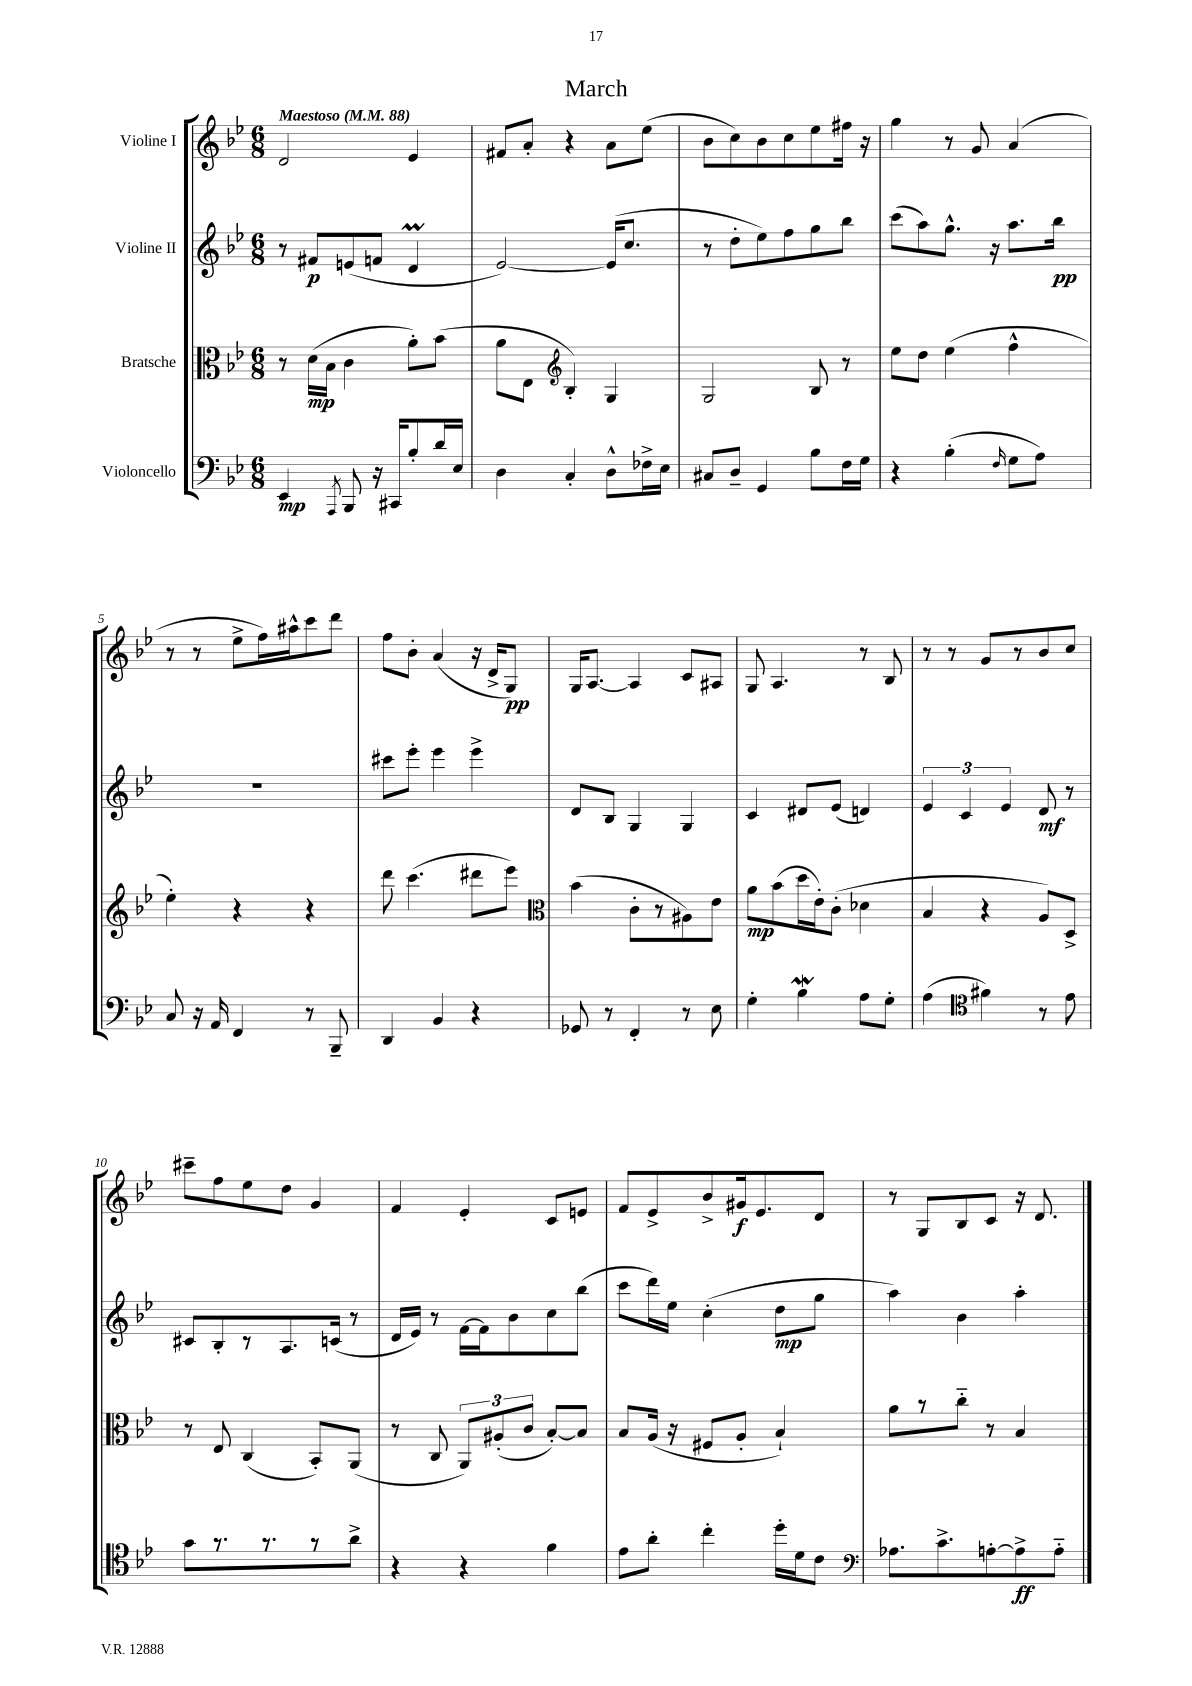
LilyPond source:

\header { title = "March" }
<<
\new StaffGroup <<
\new Staff = "s0" \with { instrumentName = "Violine I" } {
    \clef treble \key bes \major \numericTimeSignature \time 6/8 \tempo "Maestoso" 4 = 88
    \autoBeamOff d'2 ees'4 |
    fis'8[ a'8]-. r4 a'8[ ees''8]( |
    bes'8[ c''8) bes'8 c''8 ees''8 fis''16] r16 |
    g''4 r8 g'8 a'4( |
    r8 r8 ees''8[-> f''16) ais''16-^ c'''8 d'''8] |
    f''8[ bes'8]-. a'4( r16 d'16[-> g8]\pp) |
    g16[ a8.]~ a4 c'8[ ais8] |
    g8 a4. r8 bes8 |
    r8 r8 g'8[ r8 bes'8 c''8] |
    cis'''8[-- f''8 ees''8 d''8] g'4 |
    f'4 ees'4-. c'8[ e'8] |
    f'8[ ees'8-> bes'8-> gis'16\f ees'8. d'8] |
    r8 g8[ bes8 c'8] r16 d'8. \bar "|." |
}
\new Staff = "s1" \with { instrumentName = "Violine II" } {
    \clef treble \key bes \major \numericTimeSignature \time 6/8
    \autoBeamOff r8 fis'8[\p e'8( f'8] d'4\prall |
    ees'2~) ees'16[( c''8.] |
    r8 d''8[-. ees''8) f''8 g''8 bes''8] |
    c'''8[( a''8) g''8.]-^ r16 a''8.[ bes''16]\pp |
    r2. |
    cis'''8[ ees'''8]-. ees'''4 ees'''4-> |
    d'8[ bes8] g4 g4 |
    c'4 dis'8[ ees'8]( d'4) |
    \tuplet 3/2 { ees'4 c'4 ees'4 } d'8\mf r8 |
    cis'8[ bes8-. r8 a8. c'16]( r8 |
    d'16[ ees'16]) r8 f'16[~ f'16 bes'8 c''8 bes''8]( |
    c'''8[ d'''16) ees''16] c''4-.( d''8[\mp g''8] |
    a''4) bes'4 a''4-. \bar "|." |
}
\new Staff = "s2" \with { instrumentName = "Bratsche" } {
    \clef alto \key bes \major \numericTimeSignature \time 6/8
    \autoBeamOff r8 d'16[\mp( bes16] c'4 a'8[-.) bes'8]( |
    a'8[ ees8] \clef treble bes4-.) g4 |
    g2 bes8 r8 |
    ees''8[ d''8] ees''4( f''4-^ |
    ees''4-.) r4 r4 |
    d'''8 c'''4.( dis'''8[ ees'''8]) |
    \clef alto bes'4( c'8[-. r8 ais8) ees'8] |
    a'8[\mp bes'8( d''16 ees'16-.) c'8]-.( des'4 |
    bes4 r4 a8[) d8]-> |
    r8 ees8 c4( bes,8[-.) a,8]( |
    r8 c8 \tuplet 3/2 { a,8[) ais8-.( c'8] } bes8[~-.) bes8] |
    bes8[ a16]( r16 fis8[ a8]-. bes4-!) |
    a'8[ r8 c''8]-_ r8 bes4 \bar "|." |
}
\new Staff = "s3" \with { instrumentName = "Violoncello" } {
    \clef bass \key bes \major \numericTimeSignature \time 6/8
    \autoBeamOff ees,4\mp \acciaccatura { a,,8 } bes,,8 r16 cis,16[ bes8-. d'16 ees16] |
    d4 c4-. d8[-^ fes16-> ees16] |
    cis8[ d8]-- g,4 bes8[ f16 g16] |
    r4 bes4-.( \grace { f16 } g8[ a8]) |
    c8 r16 a,16 f,4 r8 bes,,8-- |
    d,4 bes,4 r4 |
    ges,8 r8 f,4-. r8 ees8 |
    g4-. bes4\mordent a8[ g8]-. |
    a4( \clef tenor fis'4) r8 ees'8 |
    g'8[ r8. r8. r8 a'8]-> |
    r4 r4 f'4 |
    ees'8[ a'8]-. c''4-. d''16[-. d'16 c'8] |
    \clef bass aes8.[ c'8.-> a8~-. a8->\ff a8]-_ \bar "|." |
}
>>
>>
